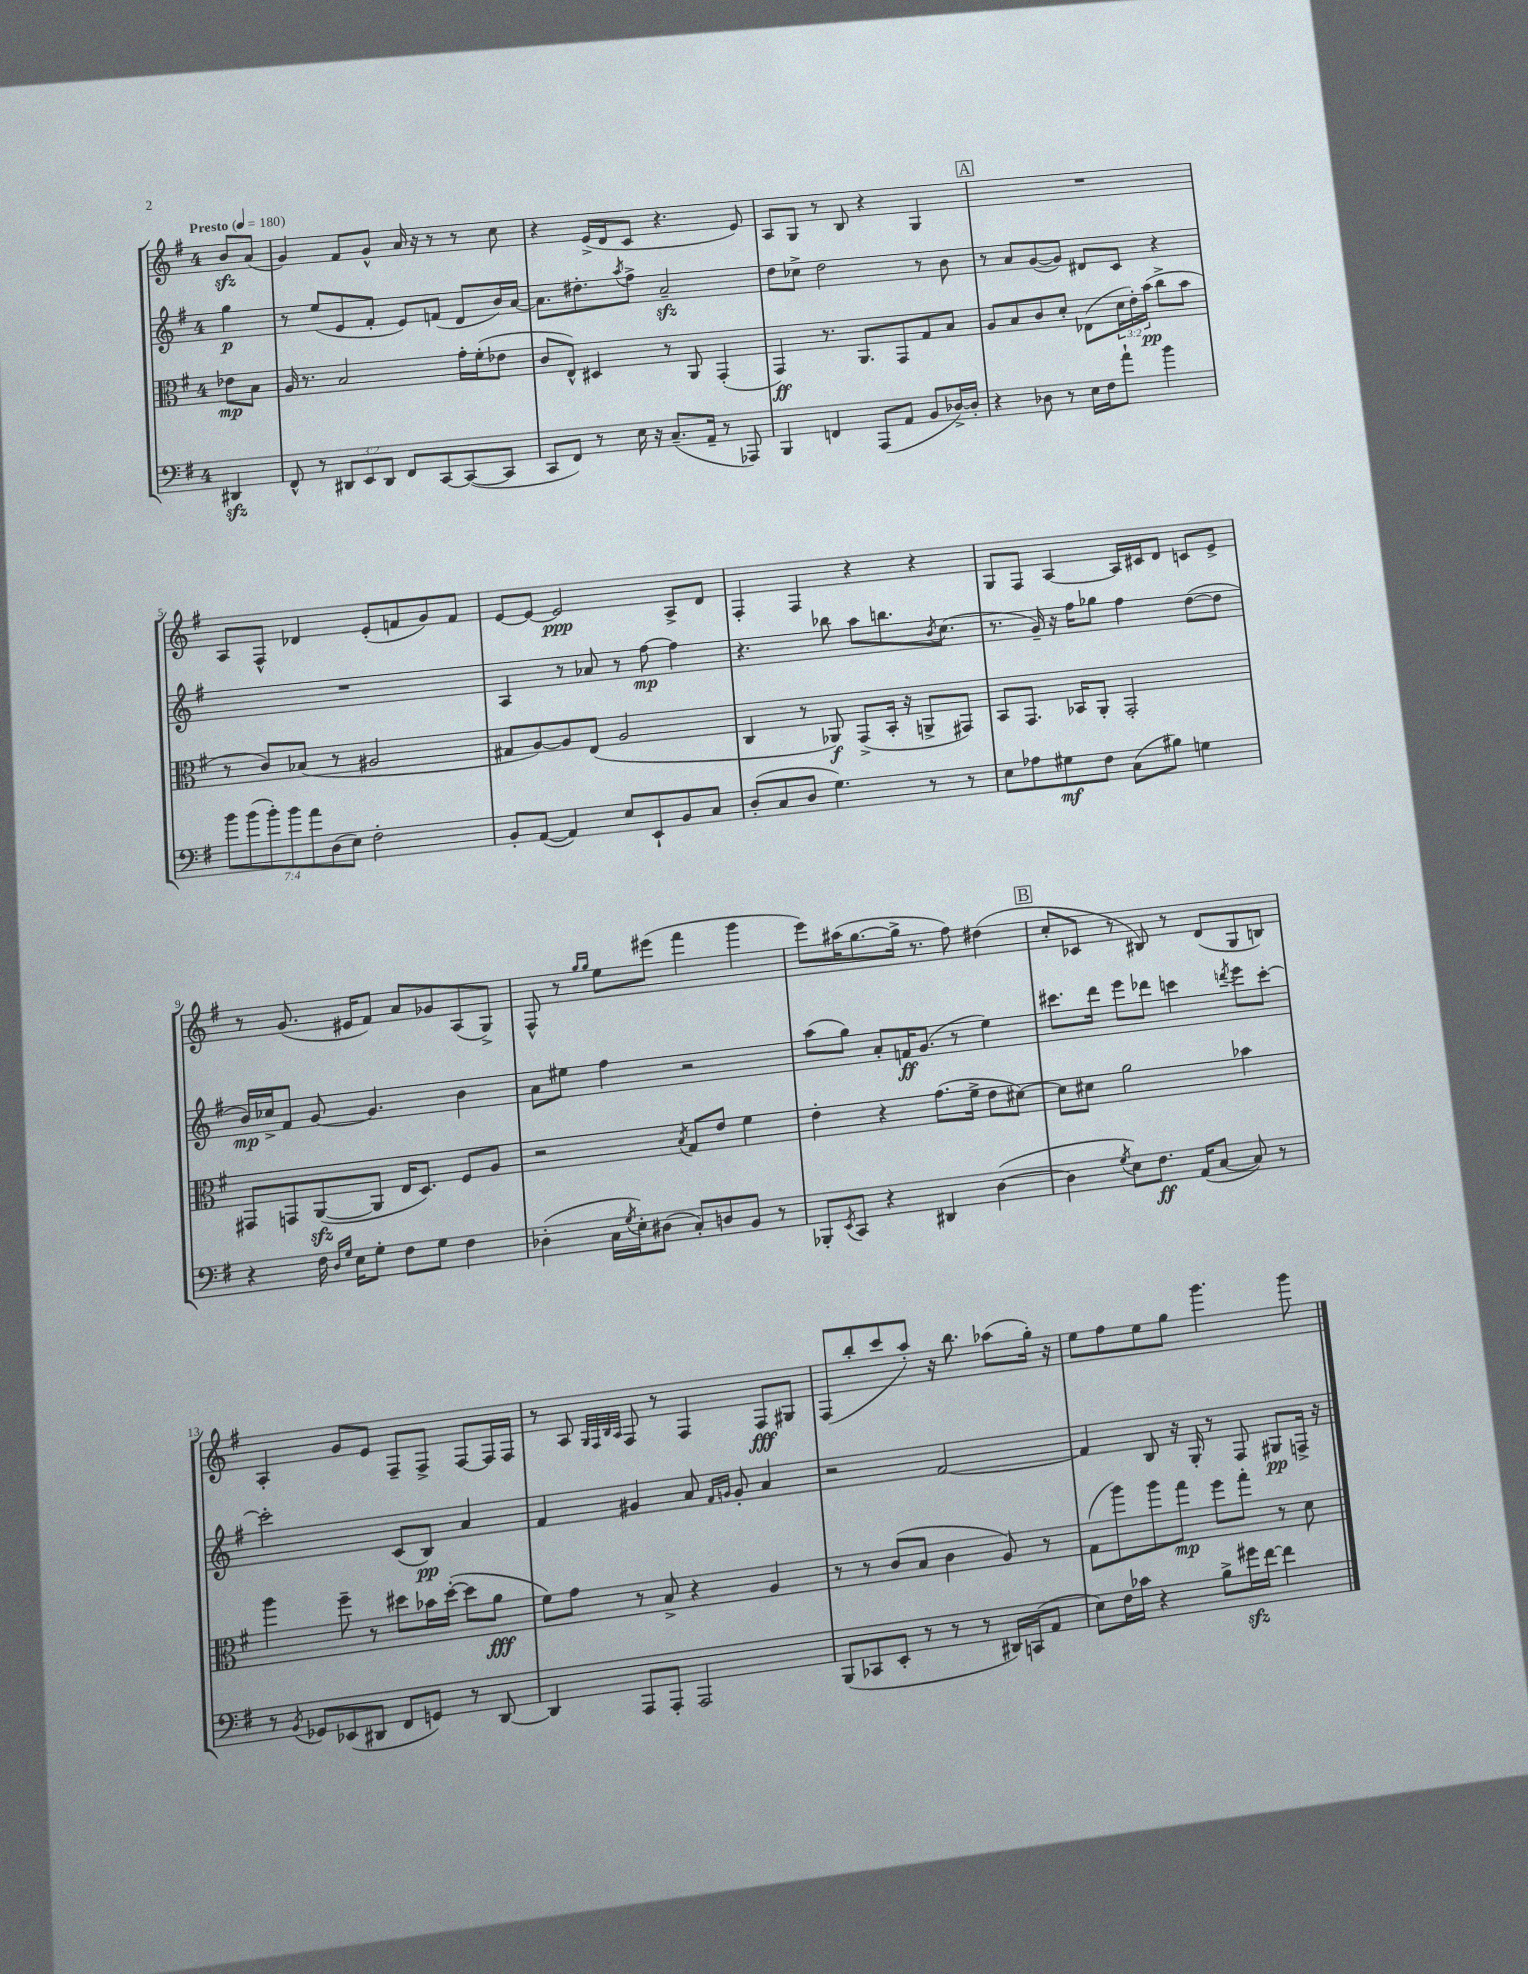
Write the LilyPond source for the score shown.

<<
\new StaffGroup <<
\new Staff = "s0" {
    \clef treble \key g \major \once \override Staff.TimeSignature.style = #'single-digit \time 4/4 \partial 4 \tempo "Presto" 4 = 180
    b'8\sfz a'8( |
    g'4) fis'8 g'8-^ a'16 r16 r8 r8 c''8 |
    r4 e'16->( d'16 c'8 r4. e'8) |
    a8 g8 r8 b8 r4 g4 |
    \mark \markup { \box "A" } R1 |
    a8 fis8-^ des'4 e'8-.( f'8 g'8) f'8 |
    e'8~ e'8~ e'2\ppp a8-> d'8 |
    fis4-. fis4 r4 r4 |
    g8 fis8 a4~ a16 cis'16 d'8 c'8 e'8-> |
    r8 g'8.( eis'16 fis'8) a'8 ges'8 a8( g8->) |
    fis8-^ r8 \grace { g''16 g''16 } e''8 eis'''8( fis'''4 g'''4 |
    e'''8) ais''16( g''8.~ g''16-> r8. fis''8) dis''4( |
    \mark \markup { \box "B" } c''8-. ces'8 r8 bis8) r8 d'8( g8 b8) |
    a4-. g'8 e'8 fis8-- fis8-> fis8~ fis16 fis16 |
    r8 a8 \grace { g32 fis32 b32 a32 } fis8 r8 fis4 fis8\fff gis8 |
    fis8( b''8-. c'''8 a''8-.) r16 b''8. aes''8( g''16-.) r16 |
    e''8 fis''8 e''8 g''8 g'''4. g'''8 \bar "|." |
}
\new Staff = "s1" {
    \clef treble \key g \major \once \override Staff.TimeSignature.style = #'single-digit \time 4/4 \partial 4
    g''4\p |
    r8 e''8( e'8 fis'8-. e'8) f'8( d'8 b'16) a'16~ |
    a'8. dis''8.-. \acciaccatura { a''8 } fis''8-> a'2--\sfz |
    d''8 ces''8-> d''2 r8 b'8 |
    \mark \markup { \box "A" } r8 a'8 g'8~( g'8) dis'8 c'8 r4 |
    R1 |
    a4 r8 aes'8 r8 fis''8~\mp fis''4 |
    r4. bes''8 a''8 b''8. \acciaccatura { b'8 } c''8.( |
    r8. g'16--) r16 fis''16 ges''8 fis''4 d''8~( d''8 |
    b'16\mp) ces''16-> fis'8 g'8~ g'4. b'4 |
    a'8 eis''8 fis''4 r2 |
    a''8( g''8) a'8-. f'16\ff g'8.( r8 e''4) |
    \mark \markup { \box "B" } cis'''8. d'''16 e'''8 des'''8 c'''4 \acciaccatura { d'''8 } e'''8 c'''8~-. |
    c'''2-. c'8( b8\pp) a'4 |
    fis'4 gis'4 a'8 \grace { fis'16 g'16 } g'8-. a'4 |
    r2 fis'2~ |
    fis'4 b8 r16 g16-. r8 fis8 gis8\pp f16-> r16 \bar "|." |
}
\new Staff = "s2" {
    \clef alto \key g \major \once \override Staff.TimeSignature.style = #'single-digit \time 4/4 \override Staff.TupletNumber.text = #tuplet-number::calc-fraction-text \partial 4
    ees'8\mp b8 |
    a16 r8. b2 g'16-. fis'16-.( ees'8 |
    c'8 e8-^) dis4 r8 a,8 g,4-.( |
    g,4\ff) r8. a,8. g,8 g8 b8 |
    \mark \markup { \box "A" } a8 b8 c'8 d'8-. ees8( \tuplet 3/2 { d'16 e'16-.) b'16\pp( } c''8-> b'8 |
    r8 c'8) bes8( r8 ais2 |
    gis8 a8~) a8 e8( a2 |
    c4 r8 aes,8\f) g,8->( b,16-. r16 a,8-> gis,8) |
    b,8 g,8. bes,16 a,8-. g,2-. |
    gis,8 g,8 a,8~\sfz( a,8 e16 d8.) fis8 a8 |
    r2 \acciaccatura { b8 } g8 e'8 fis'4 |
    e'4-. r4 g'8.( fis'16-> e'8 dis'8~) |
    \mark \markup { \box "B" } dis'8 dis'8 a'2 bes'4 |
    a''4 fis''8-- r8 dis''8 bes'16 dis''16~-.( dis''8 a'8\fff |
    fis'8) g'8 r8 b8-> r4 a4 |
    r8 r8 c'8( b8 c'4 a8) r8 |
    g8( a''8) a''8 g''8\mp fis''8 g''8-. r8 d'8 \bar "|." |
}
\new Staff = "s3" {
    \clef bass \key g \major \once \override Staff.TimeSignature.style = #'single-digit \time 4/4 \override Staff.TupletNumber.text = #tuplet-number::calc-fraction-text \partial 4
    dis,4\sfz |
    fis,8-^ r8 \tuplet 3/2 { dis,8 e,8 dis,8 } fis,8 c,8~ c,8~( c,8 |
    c,8 fis,8) r8 e16 r16 c8.--( a,16-- r8 aes,,8) |
    b,,4 f,4 a,,8( a,8 b,8 des16~->) des16-. |
    \mark \markup { \box "A" } r4 des8 r8 e16 fis16 a'8-! b'4 |
    \tuplet 7/4 { b'8 b'8( b'8-.) b'8 a'8 d8( e8) } fis2-. |
    b,8-. a,8~( a,4) e8 e,8-! b,8 c8 |
    d8-.( c8 d8 g4.) r8 r8 |
    e8 aes8 gis8\mf fis8 c8( bis8) g4 |
    r4 fis16 \grace { d16 g16 } e16 g8-. fis8 g8 fis4 |
    des4-.( c16 \acciaccatura { g8 } e16-.) dis8( c8-.) d8 b,8 r8 |
    bes,,8-. \acciaccatura { e,8 } c,8 r4 dis,4 d4~( |
    \mark \markup { \box "B" } d4 \acciaccatura { g8 } e8) fis8.\ff a,16( c8~ c8) r8 |
    r8 \acciaccatura { b,8 } ges,8 ees,8( dis,8 fis,8 g,8) r8 dis,8~ |
    dis,4 a,,8 a,,8-. a,,2 |
    b,,8( ces,8 e,8-. r8 r8 r8 dis,16) c,16( a,8 |
    e8) fis16 ces'16 r4 b8-> gis'16\sfz fis'16~ fis'4 \bar "|." |
}
>>
>>
